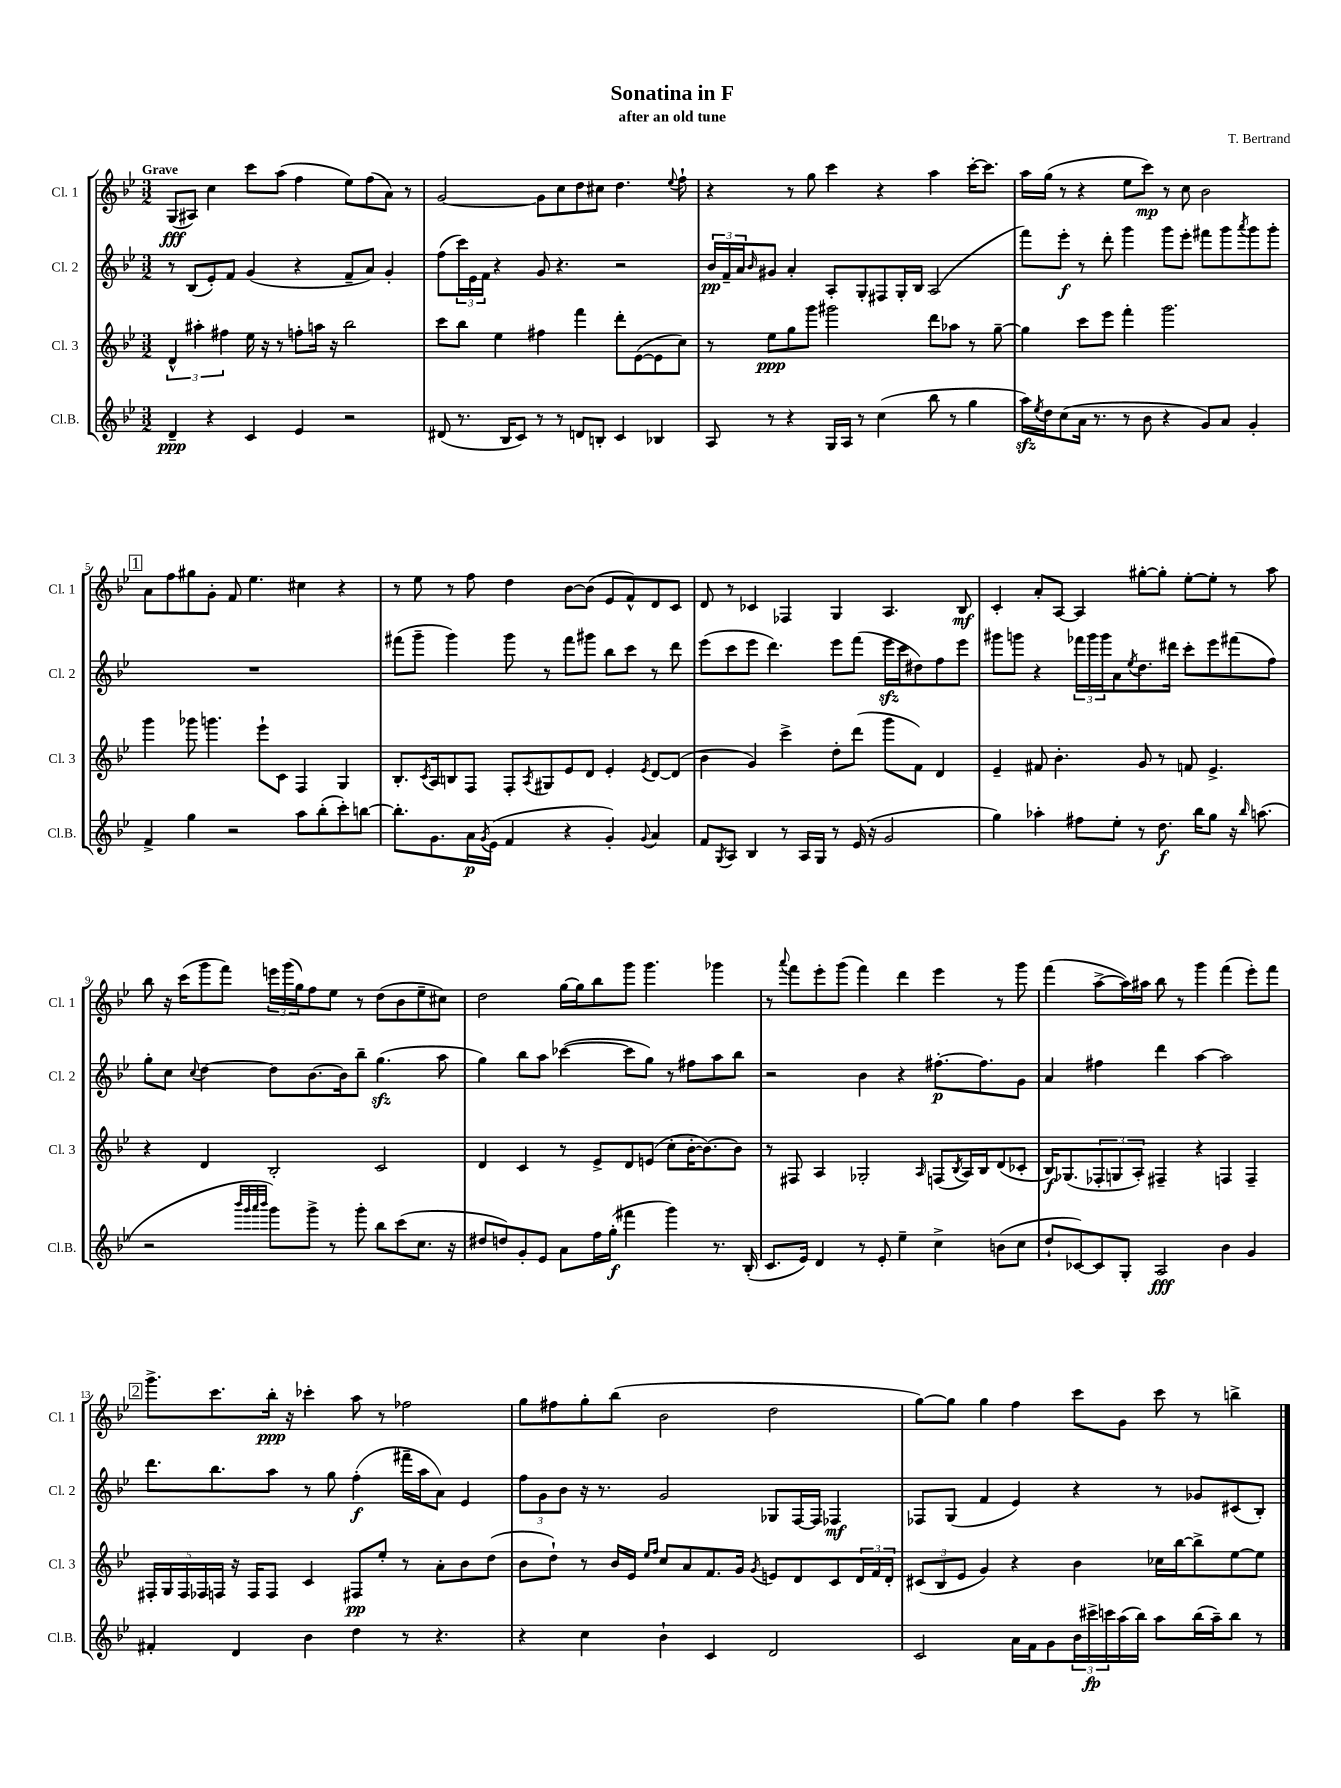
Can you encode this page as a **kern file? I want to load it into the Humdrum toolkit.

**kern	**kern	**kern	**kern
*staff4	*staff3	*staff2	*staff1
*clefG2	*clefG2	*clefG2	*clefG2
*k[b-e-]	*k[b-e-]	*k[b-e-]	*k[b-e-]
*M3/2	*M3/2	*M3/2	*M3/2
4d~	6d^^	8r	(8G
.	.	(8B-	8A#)
.	6aa#'	.	.
4r	.	8e-')	4cc
.	6ff#	.	.
.	.	8f	.
4c	16ee-	(4g	8ccc
.	16r	.	.
.	8r	.	(8aa
4e-	8ff'	4r	4ff
.	16aa	.	.
.	16r	.	.
2r	2bb-	8f~	8ee-)
.	.	8a)	(8ff
.	.	4g'	8a)
.	.	.	8r
=	=	=	=
(8d#	8ccc	(8ff	[2g
8.r	8bb-	24ccc)	.
.	.	24e-	.
.	.	24f	.
.	4ee-	4r	.
16B-	.	.	.
8c)	.	.	.
8r	4ff#	8g	8g]
8r	.	4.r	8cc
8d	4fff	.	8dd
8B'	.	.	8cc#
4c	8ddd'	2r	4.dd
.	([8e-	.	.
4B-	8e-]	.	.
.	.	.	8qqee-
.	8cc)	.	8ff`
=	=	=	=
8A	8r	24b-	4r
.	.	24f~	.
.	.	24a	.
.	.	16qqb-	.
8r	8ee-	8g#	.
4r	8gg	4a'	8r
.	8ggg	.	8gg
16G	2ggg#	8A'	4ccc
16A	.	.	.
8r	.	8G'	.
(4cc	.	8F#	4r
.	.	16G'	.
.	.	16B-	.
8bb-	8ddd	(2A	4aa
8r	8aa-	.	.
4gg	8r	.	[16ccc'
.	.	.	8.ccc]
.	[8gg~	.	.
=	=	=	=
16aa)	4gg]	8fff)	16aa
8qee-	.	.	.
16dd	.	.	(16gg
(8cc	.	8eee-'	8r
16a	8ccc	8r	4r
8.r	.	.	.
.	8eee-	8ddd'	.
8r	4fff'	4ggg	8ee-
8b-	.	.	8ccc)
4r	2.ggg	8ggg	8r
.	.	8eee-'	8cc
8g)	.	8fff#	2b-
8a	.	8ggg	.
.	.	8qaaa	.
4g'	.	8ggg	.
.	.	8ggg'	.
=	=	=	=
4f^	4ggg	1.r	8a
.	.	.	8ff
4gg	8ggg-	.	8gg#
.	4.ggg	.	8g'
2r	.	.	8f
.	.	.	4.ee-
.	8eee-`	.	.
.	8c	.	.
8aa	4F	.	4cc#
(8bb-'	.	.	.
8ccc')	4G	.	4r
[8bb	.	.	.
=	=	=	=
8.bb']	8.B-'	(8fff#	8r
.	.	8ggg~	8ee-
.	8qc	.	.
8.g	16A	.	.
.	8B	4ggg)	8r
16a	8F	.	8ff
8qg	.	.	.
(16e-	.	.	.
4f	8F'	8ggg	4dd
.	8qA	.	.
.	8G#	8r	.
4r	8e-	8fff#	[8b-
.	8d	8ggg#	(8b-]
4g')	4e-'	8bb-	8e-
.	.	8ccc	8f^^)
8qqg	8qe-	.	.
4a	[8d	8r	8d
.	(8d]	8ddd	8c
=	=	=	=
8f	4b-	(8eee-	8d
8qG	.	.	.
8A	.	8ccc	8r
4B-	4g)	8eee-	4c-
.	.	4.ddd)	.
8r	4ccc^	.	4F-
16A	.	.	.
16G	.	.	.
8r	8dd'	8eee-	4G
(16e-	(8ddd	(8fff	.
16r	.	.	.
2g	8ggg	16eee-	4.A
.	.	16ccc	.
.	8f)	8dd#)	.
.	4d	8ff	.
.	.	8eee-	8B-
=	=	=	=
4gg)	4e-~	8ggg#	4c'
.	.	8ggg	.
4aa-'	8f#	4r	8a'
.	4.b-'	.	[8A
8ff#	.	24fff-	4A]
.	.	24ggg	.
.	.	24ggg	.
8ee-'	.	8a	.
.	.	8qee-	.
8r	8g	8.dd	[8gg#'
8.dd	8r	.	8gg#']
.	.	16ddd#	.
.	8f	8ccc'	[8ee-'
16bb-	.	.	.
8gg	4.e-^	8eee-	8ee-']
16r	.	(8fff#	8r
16qqbb-	.	.	.
(8.aa	.	.	.
.	.	8ff)	8aa
=	=	=	=
2r	4r	8gg'	8bb-
.	.	8cc	16r
.	.	.	(16ccc
.	.	8qqcc	.
.	4d	[4dd	8ggg
.	.	.	8fff)
32qqbbb-	.	.	.
32qqggg	.	.	.
32qqaaa	.	.	.
32qqbbb-	.	.	.
8ggg)	2B-'	8dd]	24eee
.	.	.	(24ggg
.	.	.	24gg)
8ggg^	.	[8.b-	8ff
8r	.	.	8ee-
.	.	16b-]	.
8ggg'	.	8bb-~	8r
8bb-	2c	(4.gg	(8dd
(8ccc	.	.	8b-
8.cc	.	.	8ee-~
.	.	8aa	8cc#)
16r	.	.	.
=	=	=	=
8dd#	4d	4gg)	2dd
8dd)	.	.	.
8g'	4c	8bb-	.
8e-	.	8aa	.
8a	8r	([4ccc-	[16gg
.	.	.	16gg]
16ff	8e-^	.	8bb-
(16gg'	.	.	.
4fff#	8d	8ccc-]	8ggg
.	(8e	8gg)	4.ggg
4ggg)	8cc'	8r	.
.	[16b-'	8ff#	.
.	8.b-_)	.	.
8.r	.	8aa	4ggg-
.	8b-]	8bb-	.
(16B-'	.	.	.
=	=	=	=
8.c	8r	2r	8r
.	.	.	8qqaaa
.	8F#	.	8fff
16e-)	.	.	.
4d	4A	.	8eee-'
.	.	.	(8ggg
8r	2G-'	4b-	4fff)
8e-'	.	.	.
4ee-~	.	4r	4ddd
.	16qqA	.	.
4cc^	(8F	[8.ff#'	4eee-
.	8qB-	.	.
.	16A)	.	.
.	16B-	8.ff#]	.
(8b	(8d	.	8r
8cc	8c-'	8g	8ggg
=	=	=	=
8dd`	16B-)	4a	(4fff
.	(8.G-	.	.
[8c-)	.	.	.
8c-]	12F-'	4ff#	[8aa^
.	12G	.	.
8G'	.	.	16aa])
.	12A')	.	.
.	.	.	16aa#
2A	4F#~	4ddd	8bb-
.	.	.	8r
.	4r	[4aa	4ggg
4b-	4F	2aa]	(4fff
4g	4F~	.	8eee-')
.	.	.	8fff
=	=	=	=
4f#'	20F#'	8.ddd	8.ggg^
.	20G	.	.
.	20F#	.	.
.	20F-	.	.
.	.	8.bb-	8.ccc
.	20F	.	.
4d	16r	.	.
.	16F	.	.
.	8F	8aa	16bb-'
.	.	.	16r
4b-	4c	8r	4ccc-'
.	.	8gg	.
4dd	8F#	(4ff'	8aa
.	8ee-'	.	8r
8r	8r	16fff#~	2ff-
.	.	16aa	.
4.r	8a'	8a)	.
.	8b-	4e-	.
.	(8dd	.	.
=	=	=	=
4r	8b-	12ff	8gg
.	.	12g	.
.	8dd`)	.	8ff#
.	.	12b-	.
4cc	8r	16r	8gg'
.	.	8.r	.
.	16b-	.	(8bb-
.	16e-	.	.
.	16qqee-	.	.
.	16qqff	.	.
4b-`	8cc	2g	2b-
.	8a	.	.
4c	8.f	.	.
.	16g	.	.
.	8qg	.	.
2d	8e	8G-	2dd
.	8d	[16F	.
.	.	16F]	.
.	8c	4F-	.
.	24d	.	.
.	24f	.	.
.	24d'	.	.
=	=	=	=
2c	(12c#	8F-	[8gg)
.	12B-	.	.
.	.	(8G	8gg]
.	12e-	.	.
.	4g)	4f	4gg
16a	4r	4e-)	4ff
16f	.	.	.
8g	.	.	.
24b-	4b-	4r	8ccc
24ccc#^	.	.	.
24ccc	.	.	.
(16aa	.	.	8g
16bb-)	.	.	.
8aa	16cc-	8r	8ccc
.	[16bb-	.	.
(16bb-	8bb-^]	8g-	8r
16aa~)	.	.	.
8bb-	[8ee-	(8c#	4bb^
8r	8ee-]	8B-')	.
==	==	==	==
*-	*-	*-	*-
